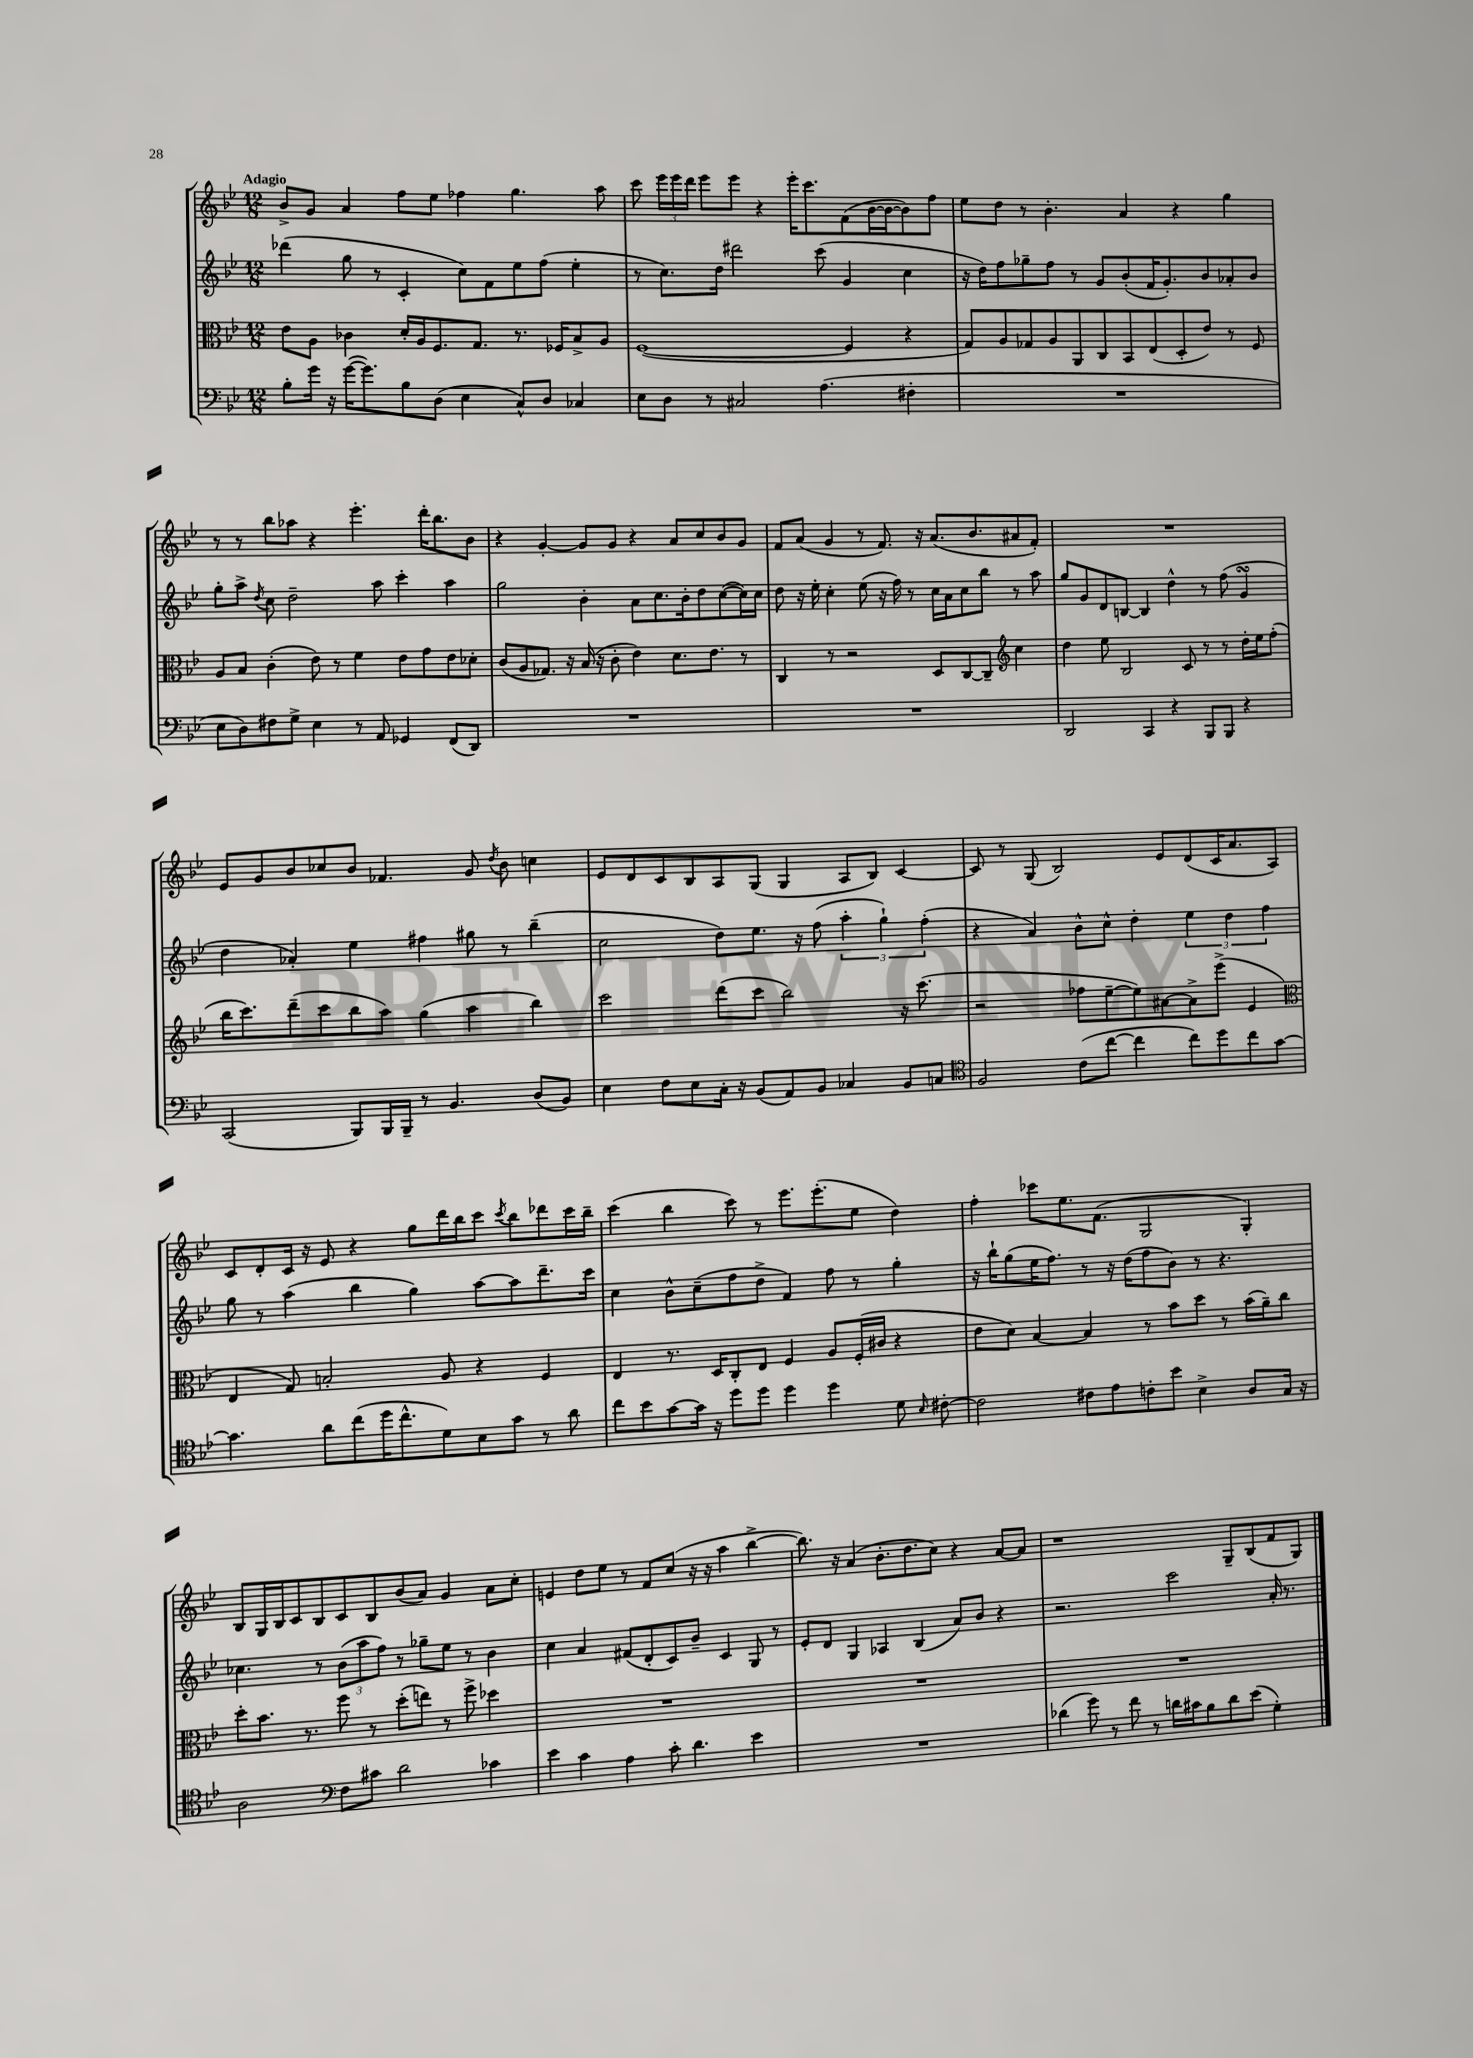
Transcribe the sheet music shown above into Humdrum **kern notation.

**kern	**kern	**kern	**kern
*staff4	*staff3	*staff2	*staff1
*clefF4	*clefC3	*clefG2	*clefG2
*k[b-e-]	*k[b-e-]	*k[b-e-]	*k[b-e-]
*M12/8	*M12/8	*M12/8	*M12/8
8B-'	8e-	(4ddd-	8b-^
16g	8A	.	8g
16r	.	.	.
([16g	4c-	8gg	4a
8.g])	.	.	.
.	.	8r	.
8B-	16d'	4c'	8ff
.	16A	.	.
(8D	8.F	.	8ee-
4E-	.	8cc)	4ff-
.	8.G	.	.
.	.	8f	.
8C^^)	8.r	8ee-	4.gg
8D	.	(8ff	.
.	16F-	.	.
4C-	8B-^	4ee-'	.
.	8A	.	8aa
=	=	=	=
8E-	([1F	8r	8ccc
8D	.	8.cc)	24eee-
.	.	.	24eee-
.	.	.	24ddd
8r	.	.	8eee-
.	.	16dd	.
2C#	.	2ddd#	8eee-
.	.	.	4r
.	.	.	16eee-'
.	.	.	8.ccc
(4.A	.	(8ccc	.
.	4F]	4g	(8f
.	.	.	[16b-
.	.	.	16b-_
4F#'	4r	4cc	8b-])
.	.	.	8ff
=	=	=	=
1.r	8G)	16r	8ee-
.	.	16dd)	.
.	8A	8ff	8dd
.	8G-	8gg-~	8r
.	8A	8ff	4.b-'
.	8AA	8r	.
.	8C	8g	.
.	8BB-	(8b-'	4a
.	(8E-	16f	.
.	.	8.g')	.
.	8D'	.	4r
.	8e-)	8b-	.
.	8r	8a-'	4gg
.	8F	8b-	.
=	=	=	=
8E-	8A	8gg'	8r
8D)	8B-	8aa^	8r
.	.	8qdd	.
8F#	(4c'	8cc	8bb-
8G^	.	2dd~	8aa-
4E-	8e-)	.	4r
.	8r	.	.
8r	4f	.	4.eee-'
8AA	.	8aa	.
4GG-	8e-	4ccc'	.
.	8g	.	16ddd'
.	.	.	8.bb-
(8FF	8e-	4aa	.
8DD)	8d-'	.	8b-
=	=	=	=
1.r	(8c	2gg	4r
.	8A	.	.
.	8.G-)	.	[4g'
.	16r	.	.
.	(16B-	4b-'	8g]
.	16r	.	.
.	8c'	.	8g
.	4e-)	8a	4r
.	.	8.cc	.
.	8.d	.	8a
.	.	16b-'	.
.	.	8dd	8cc
.	8.e-	.	.
.	.	([8cc	8b-
.	8r	16cc])	8g
.	.	16cc	.
=	=	=	=
1.r	4C	8dd	8f
.	.	16r	(8a
.	.	16ee-'	.
.	8r	4cc'	4g
.	2r	.	.
.	.	(8ee-	8r
.	.	16r	8.f)
.	.	16ff)	.
.	.	8r	.
.	.	.	16r
.	8D	16cc	(8.a
.	.	16a	.
.	[8C	8cc	.
.	.	.	8.b-
.	8C~]	8bb-	.
*	*clefG2	*	*
.	4cc	8r	8a#
.	.	8aa	8f')
=	=	=	=
2DD	4dd	8gg	1.r
.	.	8g	.
.	8ee-	8d	.
.	2B-	[8B	.
4CC	.	4B]	.
4r	.	4dd^^	.
.	8c	.	.
8BBB-	8r	8r	.
8BBB-	8r	(8ff	.
4r	16dd'	4g	.
.	16ee-	.	.
.	(8ff'	.	.
=	=	=	=
(2CC	16bb-	4dd	8e-
.	8.ccc)	.	.
.	.	.	8g
.	(8ddd~	4a-')	8b-
.	8ccc	.	8cc-
8BBB-)	8bb-	4ee-	8b-
16BBB-	8aa)	.	4.f-
16BBB-~	.	.	.
8r	(4gg	4ff#	.
4.BB-	.	.	.
.	4aa	8gg#	8g
.	.	.	8qdd
.	.	8r	8b-
(8D	4bb-)	(4bb-~	4cc
8BB-)	.	.	.
=	=	=	=
4E-	2ccc	2cc	8e-
.	.	.	8d
8F	.	.	8c
8E-	.	.	8B-
16C'	(8ddd	8dd)	8A
16r	.	.	.
(8BB-	8ccc	8.ee-	(8G
8AA)	2bb-)	.	4G
.	.	16r	.
8BB-	.	(8ff	.
4C-	.	6aa'	8A
.	.	.	8B-)
.	.	6gg`)	.
8BB-	16r	.	[4c
.	(8.ccc	.	.
.	.	(6ff'	.
8C	.	.	.
=	=	=	=
*clefC4	*	*	*
2F	2r	4r	8c]
.	.	.	8r
.	.	4a)	(8G
.	.	.	2B-)
(8c	8ff-	8b-^^	.
[8cc	[8ee-~	8cc^^	.
4cc]	8ee-])	4dd'	.
.	[8a#	.	8e-
8cc)	8a#^]	6ee-	(8d
8dd	(8eee-^	.	16c
.	.	6dd	.
.	.	.	8.a
8cc	4e-	.	.
.	.	6ff	.
[8g	.	.	8A)
=	=	=	=
*	*clefC3	*	*
4.g]	4E-	8gg	8c
.	.	8r	8d'
.	8G)	(4aa	16c
.	.	.	16r
8a	2B'	.	8e-
(8cc	.	4bb-	4r
16dd	.	.	.
8.cc^^	.	.	.
.	.	4gg)	8gg
8d)	8A	.	16ddd
.	.	.	16bb-
8B-	4r	[8aa	8ccc
.	.	.	8qccc
8g	.	8aa]	8bb-
8r	4F	8.ddd~	8ddd-
8a	.	.	16ccc
.	.	16ccc	16bb-~
=	=	=	=
8cc	4E-	4cc	(4ccc
8b-	.	.	.
[8g	8.r	8b-^^	4bb-
16g]	.	(8cc~	.
16r	16D	.	.
8dd	8C'	8ff	8ccc)
8dd	8E-	8dd^	8r
4dd	4F	4f)	8.eee-
.	.	.	(8.eee-'
4dd	8A	8ff	.
.	(16F'	8r	8ee-
.	16c#	.	.
8d	4r	4gg'	4dd)
16qqB-	.	.	.
[8c#'	.	.	.
=	=	=	=
2c#]	8e-	16r	4ff'
.	.	16bb-`	.
.	8d)	(8gg	.
.	[4B-	16ee-	8ccc-
.	.	8.ff)	.
.	.	.	8.ee-
8c#	4B-]	8r	.
.	.	.	(8.f
8e-	.	16r	.
.	.	(16dd	.
8c'	8r	8ff	2G
8b-	8b-	8b-)	.
4B-^	8dd	8r	.
.	8r	4.r	.
8A	(16b-	.	4G')
.	16a~)	.	.
16G	8cc	.	.
16r	.	.	.
=	=	=	=
2A	8dd'	4.cc-	8B-
.	8.b-	.	16G
.	.	.	16B-
.	.	.	8c
.	8.r	.	.
.	.	8r	8B-
*clefF4	*	*	*
8F	8ff	(12b-	8c
.	.	12aa	.
8c#	8r	.	8B-
.	.	12ff)	.
2d	(8dd'	8r	(8b-
.	8ee)	8gg-~	8a)
.	8r	8ee-	4g
.	8ff^	8r	.
4c-	4dd-	4b-	8a
.	.	.	8cc'
=	=	=	=
4e-	1.r	4cc	4e
4c	.	4a	8dd
.	.	.	8ee-
4A	.	(8f#	8r
.	.	8d'	8f
8c'	.	8c)	(8cc
4.d	.	8b-~	16r
.	.	.	16r
.	.	4c	4aa
4e-	.	8G	[4bb-^
.	.	8r	.
=	=	=	=
1.r	1.r	8e-'	8.bb-])
.	.	8d	.
.	.	.	16r
.	.	4G	(4a
.	.	4A-	8.b-'
.	.	.	8.dd
.	.	(4B-	.
.	.	.	8cc)
.	.	8a)	4r
.	.	8b-	.
.	.	4r	[8a
.	.	.	8a]
=	=	=	=
(4d-	1.r	2.r	1r
8g)	.	.	.
8r	.	.	.
8f	.	.	.
8r	.	.	.
16d	.	2ccc	.
16c#	.	.	.
8B-	.	.	.
8d	.	.	8G~
(8e-	.	.	(8B-
4G')	.	16a'	8f
.	.	8.r	.
.	.	.	8G)
==	==	==	==
*-	*-	*-	*-
